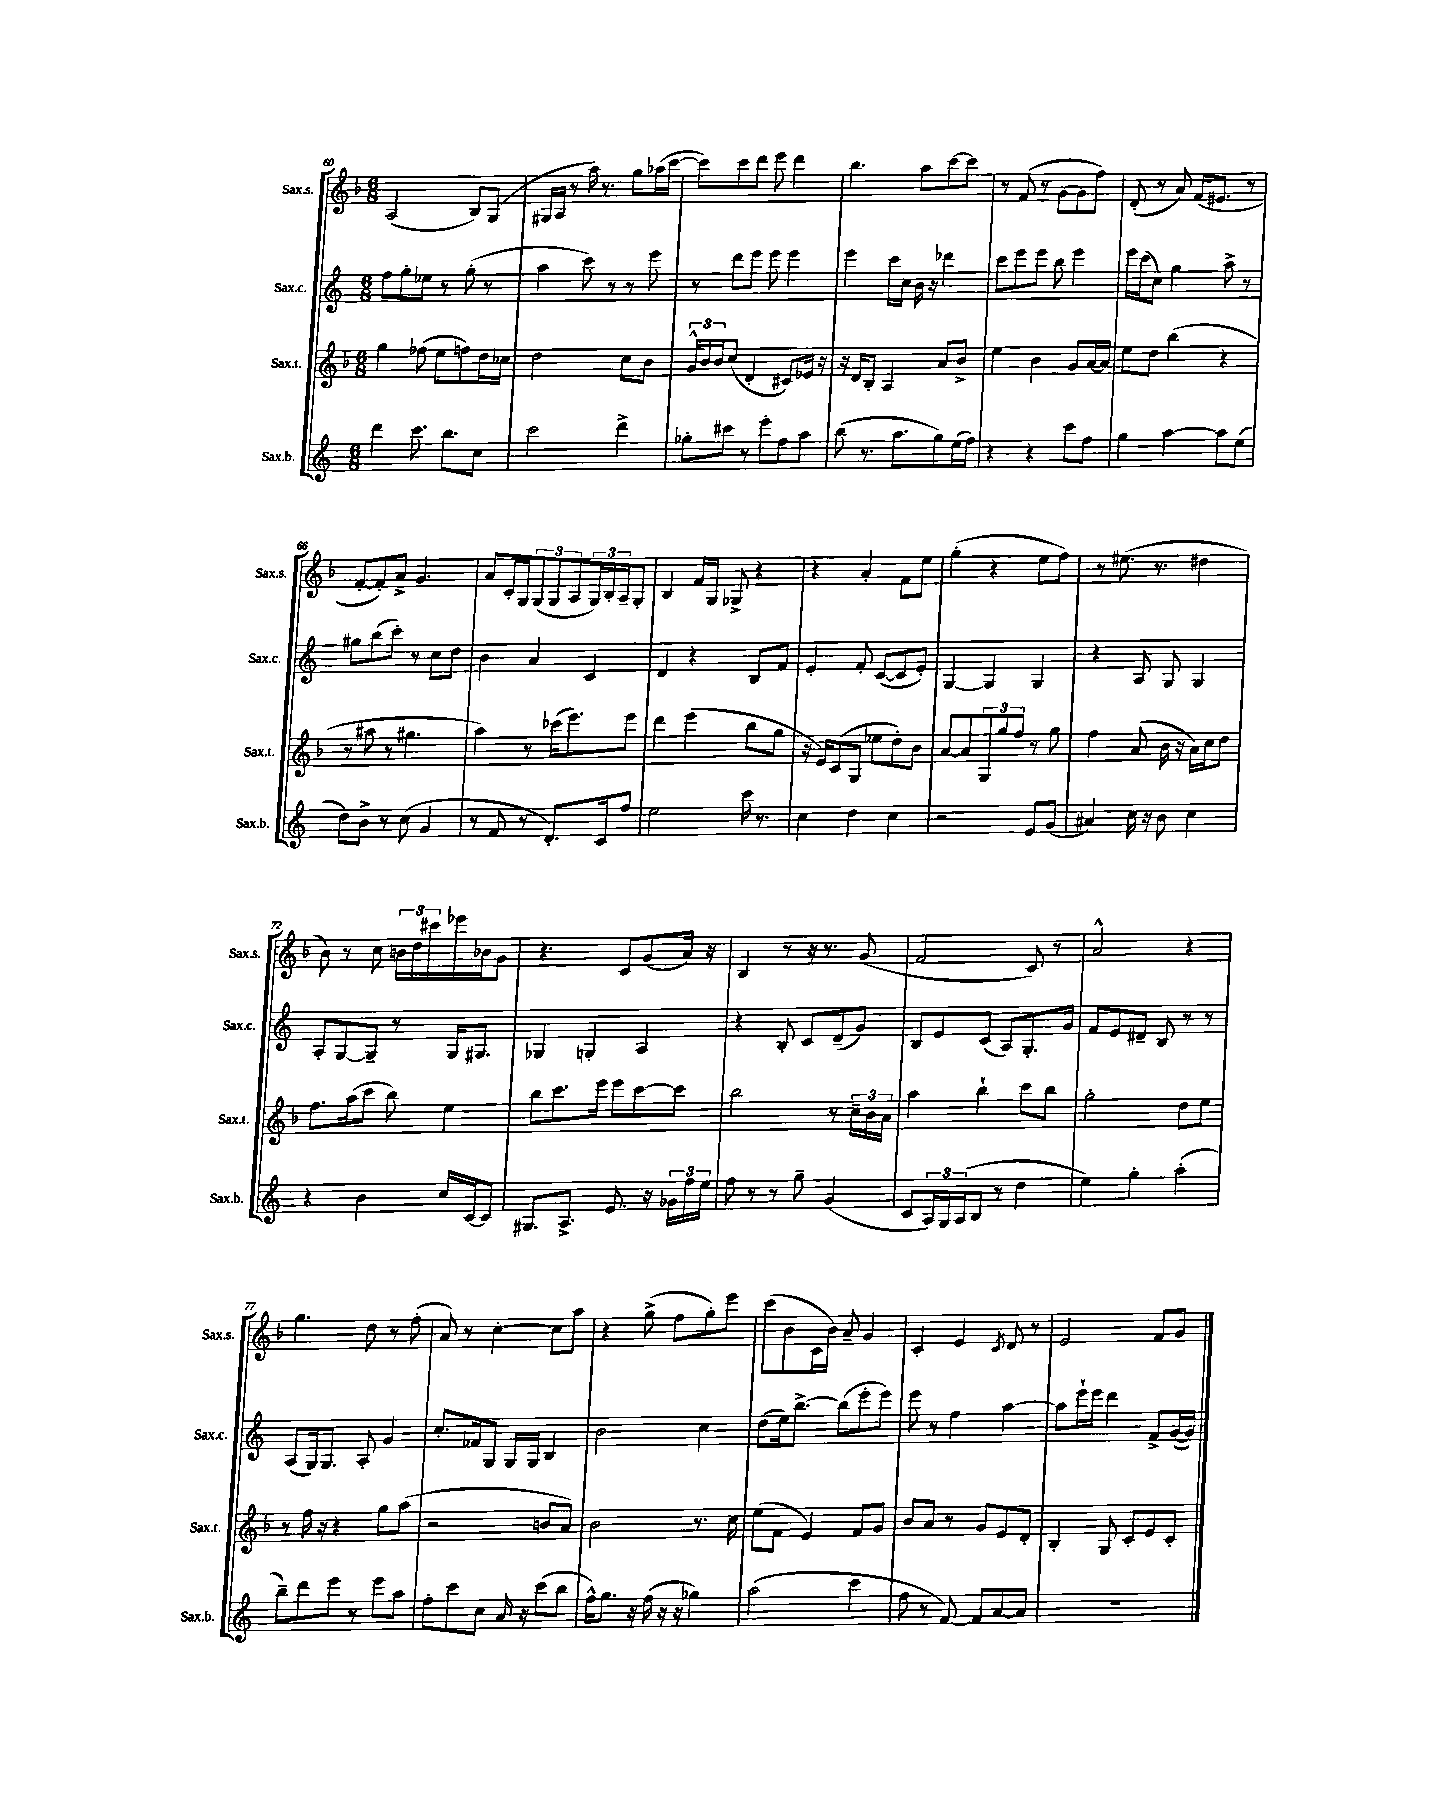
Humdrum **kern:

**kern	**kern	**kern	**kern
*part4	*part3	*part2	*part1
*staff4	*staff3	*staff2	*staff1
*I"Sax.b.	*I"Sax.t.	*I"Sax.c.	*I"Sax.s.
*I'Sax.b.	*I'Sax.t.	*I'Sax.c.	*I'Sax.s.
*clefG2	*clefG2	*clefG2	*clefG2
*k[]	*k[b-]	*k[]	*k[b-]
*M6/8	*M6/8	*M6/8	*M6/8
=60	=60	=60	=60
4ddd\	4gg\	8ff\L	(2A/
.	.	8gg'\	.
8.ccc\	(8ff-X\	8ee-X\J	.
.	8ee\L	8r	.
8.bb\L	.	.	.
.	8ffn\)	(8gg'\	8B-/L)
8cc\J	16dd\L	8r	(8G/J
.	16cc-X\JJ	.	.
=61	=61	=61	=61
2ccc\	2dd\	4aa\	16G#X/LL
.	.	.	16A/JJ
.	.	.	8r
.	.	8ccc\)	16aa\)
.	.	.	8.r
.	.	8r	.
4ddd^\	8cc\L	8r	8gg\L
.	8b-\J	8eee\	(16aa-X\L
.	.	.	[16ccc\JJ
=62	=62	=62	=62
8gg-X'\L	24g^^/LL	8r	8ccc\L])
.	24b-/	.	.
.	24b-/J	.	.
8ccc#X\J	(8cc/J	8ddd\L	8ccc\
8r	4d'/	8eee\J	8ddd\J
8eee'\L	.	8eee\	8eee\
8ff\	8c#X/L)	4eee\	4ddd\
8aa\J	16e-X/Jk	.	.
.	16r	.	.
=63	=63	=63	=63
(8bb\	16r	4eee\	4.bb-\
.	16d/KL	.	.
8.r	8B-'/J	.	.
.	4A/	16ccc\LL	.
8.aa\L	.	16cc\JJ	.
.	.	16b\	8aa\L
.	.	16r	.
8gg\)	8a/L	4ddd-X\	[8ccc\
(16ee\L	8b-^/J	.	8ccc\J]
16ff\JJ)	.	.	.
=64	=64	=64	=64
4r	4ee\	8ccc\L	8r
.	.	8eee\	(8f/
4r	4b-\	8eee\J	8r
.	.	8bb\	[8g\L
8ccc\L	8g/L	4eee\	8g\]
8ff\J	[16a/L	.	8ff\J)
.	16a/JJ]	.	.
=65	=65	=65	=65
4gg\	8ee\L	16eee\LL	(8d'/
.	.	(16ccc\J	.
.	8dd\J	8cc\J)	8r
[4aa\	(4bb-\	4gg\	8a/)
.	.	.	(16f/KL
.	.	.	8.e#X/J
8aa\L]	4r	8aa^\	.
(8ee\J	.	8r	8r
!!LO:LB:g=z
=66	=66	=66	=66
8dd\L)	8r	8gg#X\L	[8f'/L
8b^\J	8aa#X\	(8bb\	8f'/])
8r	8r	8ccc'\J)	8a^/J
(8cc\	4.gg#X\	8r	4.g/
4g/	.	8cc\L	.
.	.	8dd\J	.
=67	=67	=67	=67
8r	4aa\)	4b\	8a/L
8f/	.	.	16c'/L
.	.	.	16G/J
8r	8r	4a/	(12G/
.	.	.	12G/
8.d'/L)	(16ccc-X\KL	.	.
.	.	.	12A/
.	8.eee\)	.	.
.	.	4c/	24G/L)
.	.	.	24B-'/
16c/k	.	.	.
.	.	.	24A~/J
8ff/J	8eee\J	.	8G'/J
=68	=68	=68	=68
2ee\	4ddd\	4d/	4B-/
.	(4eee\	4r	16f/LL
.	.	.	16G/JJ
.	.	.	8G-X^/
16ccc\	8bb-\L	8B/L	4r
8.r	.	.	.
.	8gg\J	8f/J	.
=69	=69	=69	=69
4cc\	16r	4e'/	4r
.	16e/KL)	.	.
.	(8c/	.	.
4dd\	8G/J	8f'/	4a'/
.	8ee-X\L	([8c/L	.
4cc\	8dd'\)	8c/]	8f\L
.	8b-\J	8e'/J)	8ee\J
=70	=70	=70	=70
2r	[8a/L	[4G/	(4gg'\
.	8a/]	.	.
.	12G/	4G/]	4r
.	12gg/	.	.
.	12ff/J	.	.
8e/L	8r	4G/	8ee\L
(8g/J	8gg\	.	8ff\J)
=71	=71	=71	=71
4a#X/)	4ff\	4r	8r
.	.	.	(8.ee#X\
16cc\	(8a/	8A/	.
16r	.	.	8.r
8b\	16b-\	8G/	.
.	16r	.	.
4cc\	16a\LL)	4G/	4dd#X\
.	16cc\J	.	.
.	8dd\J	.	.
!!LO:LB:g=z
=72	=72	=72	=72
4r	8.ff\L	8A'/L	8b-\)
.	.	[8G/	8r
.	(16aa\k	.	.
4b\	8ccc\J	8G~/J]	8cc\
.	8bb-\)	8r	24bn\LL
.	.	.	24dd\
.	.	.	24ccc#X\
16cc/LL	4ee\	16G/KL	16eee-X\
[16c/J	.	8.G#X/J	16b-X\J
8c/J]	.	.	8g\J
=73	=73	=73	=73
8.G#X/L	8bb-\L	4G-X/	4.r
.	8.ccc\	.	.
8.A^/J	.	.	.
.	.	4Gn'/	.
.	16eee\Jk	.	.
8.e/	8eee\L	.	8c/L
.	[8ccc\	4A/	(8g/
16r	.	.	.
24g-X\LL	8ccc\J]	.	16a/Jk)
24ff\	.	.	.
.	.	.	16r
24ee\JJ	.	.	.
=74	=74	=74	=74
8ff\	2bb-\	4r	4B-/
8r	.	.	.
8r	.	8B'/	8r
8gg~\	.	8c/L	16r
.	.	.	8.r
(4g/	8r	(8d~/	.
.	24cc~\LL	8g/J)	(8g/
.	24b-\	.	.
.	24a\JJ	.	.
=75	=75	=75	=75
8c/L	4aa\	8B/L	2f/
24A/L)	.	8e/	.
24G/	.	.	.
(24A/J	.	.	.
8B/J	4bb-`\	(8c/J	.
8r	.	8A/L)	.
4dd\	8ccc\L	8.G'/	8c/)
.	8bb-\J	.	8r
.	.	16g/Jk	.
=76	=76	=76	=76
4ee\)	2gg'\	8f/L	2a^^/
.	.	8e/	.
4gg'\	.	8d#X~/J	.
.	.	8B/	.
(4aa'\	8dd\L	8r	4r
.	8ee\J	8r	.
!!LO:LB:g=z
=77	=77	=77	=77
8bb~\L)	8r	(8A/L	4.gg\
8ddd\	16ff\	16G/k)	.
.	16r	8.G/J	.
8eee\J	4r	.	.
8r	.	8A'/	8dd\
8eee\L	8gg\L	4g/	8r
8aa\J	(8aa\J	.	(8ff'\
=78	=78	=78	=78
8ff'\L	2r	8.cc'/L	8a/)
8ccc\	.	.	8r
.	.	16f-X/k	.
8cc\J	.	8G/J	[4cc'\
16a/	.	16G/LL	.
16r	.	16G/JJ	.
(8ccc\L	8bn/L	4B/	8cc\L]
8bb\J	8a/J)	.	8aa\J
=79	=79	=79	=79
16ff^^\KL)	2b-\	2b\	4r
8.gg\J	.	.	.
16r	.	.	(8gg^\
(16ff\	.	.	.
16r	.	.	8ff\L
16r	.	.	.
4gg-X\)	8.r	4cc\	8gg'\)
.	.	.	8eee\J
.	16cc\	.	.
=80	=80	=80	=80
(2aa\	(8ee\L	(8dd\L	(8ccc\L
.	8f\J	16ee\k)	8b-\
.	.	[8.bb^\J	.
.	4e/)	.	16c\L
.	.	.	16b-\JJ)
.	.	(8bb\L]	8a~/
4ccc\	8f/L	8eee'\	4g/
.	8g/J	8eee\J)	.
=81	=81	=81	=81
8ff\	8b-/L	8eee\	4c'/
8r	8a/J	8r	.
[8f/)	8r	4ff\	4e/
8f/L]	8g/L	.	.
.	.	.	8qc/
[8a/	8e/	[4aa\	8d/
8a/J]	8d'/J	.	8r
=82	=82	=82	=82
2.r	4B-'/	8aa\L]	2e/
.	.	16eee`\L	.
.	.	16eee\JJ	.
.	8G/	4ddd\	.
.	8c'/L	.	.
.	8e/	8f^/L	8f/L
.	8c'/J	([16g/L	8g/J
.	.	16g/JJ])	.
==	==	==	==
*-	*-	*-	*-
